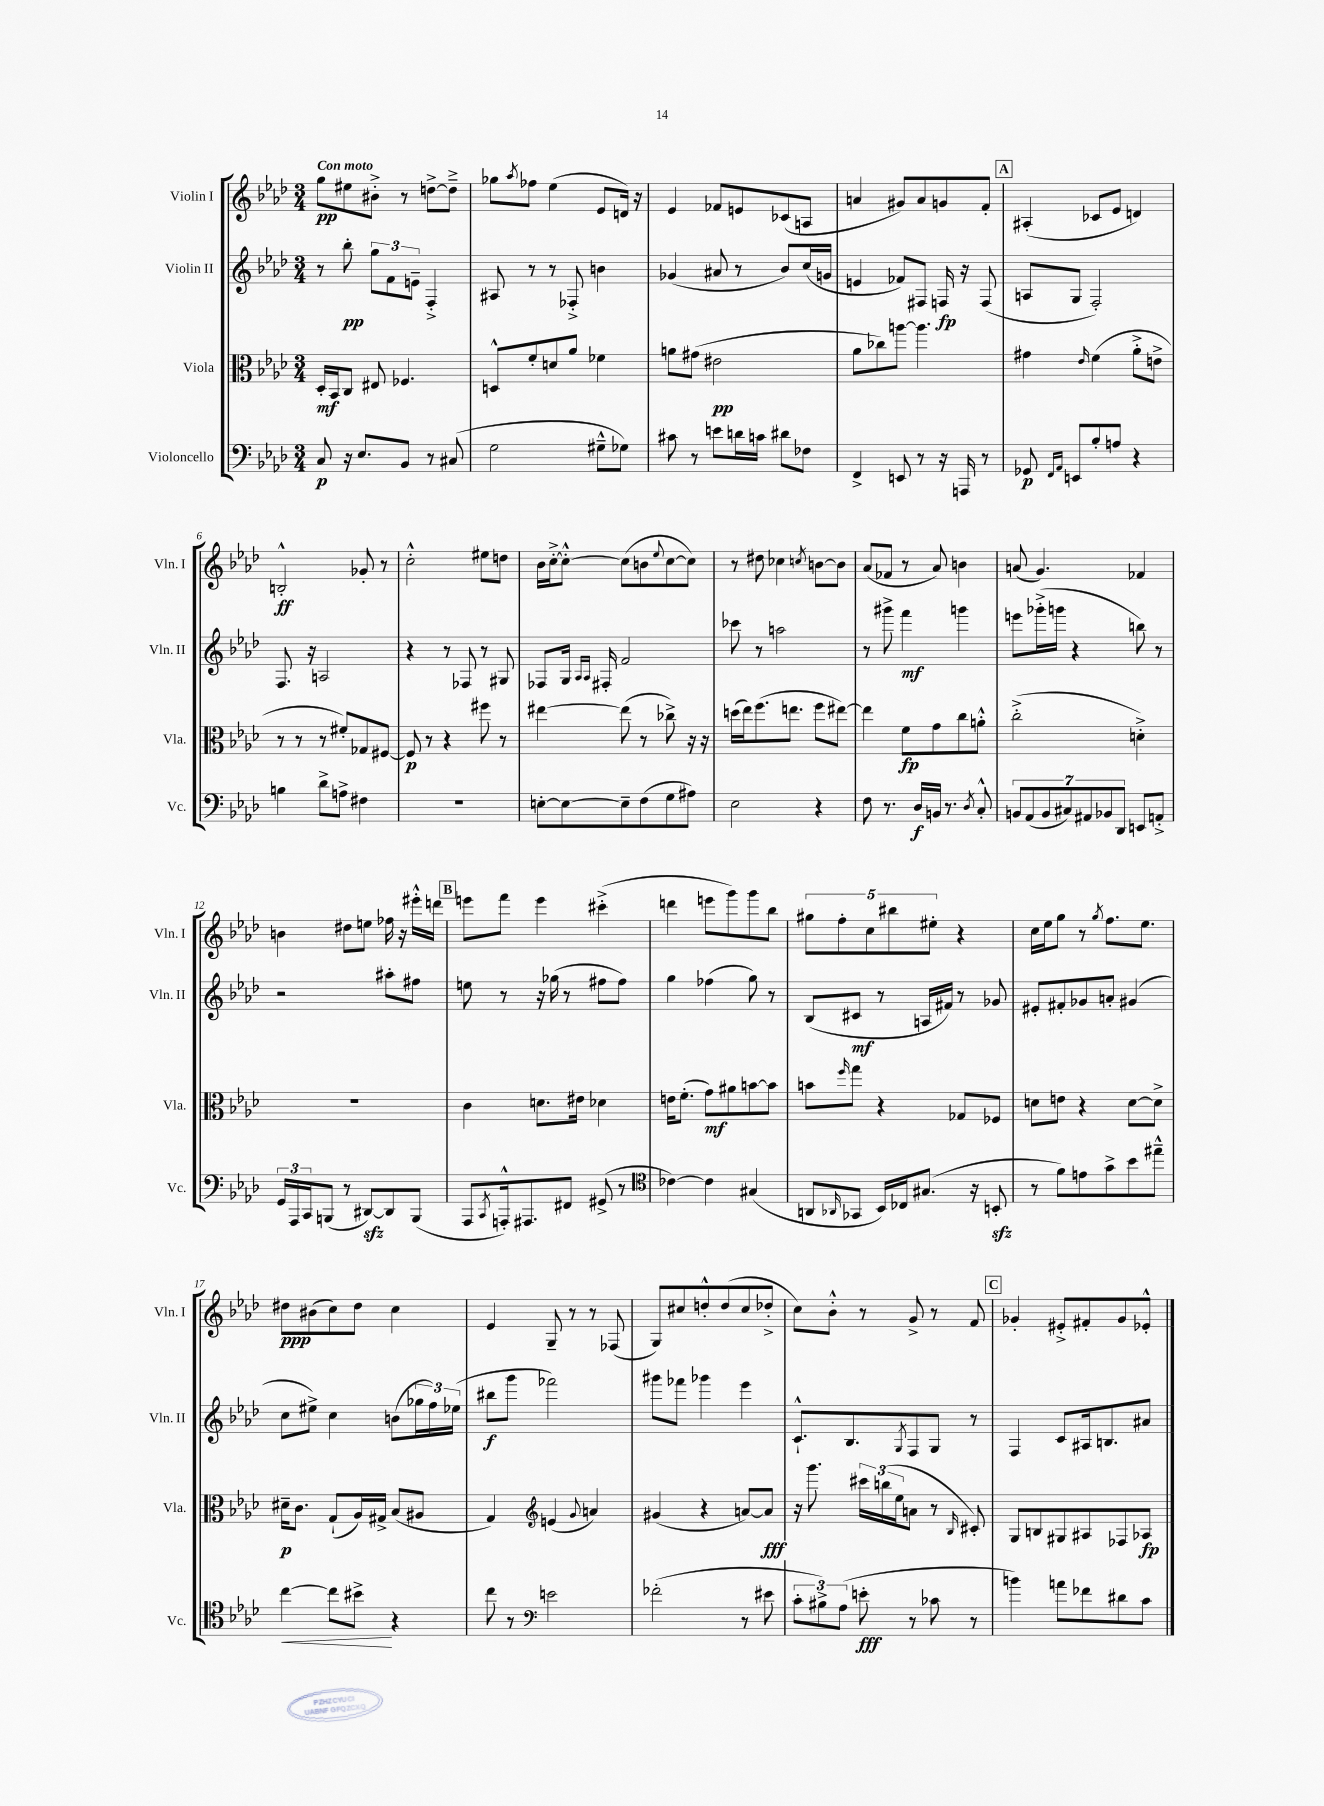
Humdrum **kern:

**kern	**kern	**kern	**kern
*staff4	*staff3	*staff2	*staff1
*clefF4	*clefC3	*clefG2	*clefG2
*k[b-e-a-d-]	*k[b-e-a-d-]	*k[b-e-a-d-]	*k[b-e-a-d-]
*M3/4	*M3/4	*M3/4	*M3/4
8C	16D-'	8r	8gg
.	16BB-	.	.
16r	8C	8bb-'	8ee#
8.E-	.	.	.
.	8E#	12gg	8b#'^
.	.	12f	.
8BB-	4.F-	.	8r
.	.	12e~	.
8r	.	4F'^	[8dd^
(8C#	.	.	8dd~^]
=	=	=	=
2G	8D^^	8A#	8gg-
.	.	.	8qaa-
.	8f'	8r	8ff-
.	8d	8r	(4ee-
.	8a-	8F-'^	.
8G#~^^	4f-	4b	8e-
8G-)	.	.	16d)
.	.	.	16r
=	=	=	=
8c#	8a	(4g-	4e-
8r	(8g#	.	.
8e	2e#	8a#	8f-
16d	.	8r	8e
16c	.	.	.
8d#	.	8b-)	(8c-
8F-	.	(16cc	8A
.	.	16g	.
=	=	=	=
4FF^	8a-	4e	4a
.	8cc-)	.	.
8EE	[8aa	8f-)	8g#)
8r	4.aa]	8F#	8a
16r	.	16F	8g
16AAA	.	16r	.
8r	.	(8F	8f'
=	=	=	=
8GG-	4g#	8A	(4A#'
16qqFF	.	.	.
16qqAA-	.	.	.
8EE	.	8G	.
.	16qqe-	.	.
8B-'	(4f	2F')	8c-
8A	.	.	8e-
4r	8a-'^	.	4d)
.	8e^	.	.
=	=	=	=
4B	8r	8.F	2B'^^
.	8r	.	.
.	.	16r	.
8d-^	8r	2A	.
8A^	8f#')	.	.
4F#	8G-	.	8g-'
.	[8F#	.	8r
=	=	=	=
2.r	8F#]	4r	2cc'^^
.	8r	.	.
.	4r	8r	.
.	.	8F-	.
.	8ff#	8r	8ee#
.	8r	8G#	8dd
=	=	=	=
[8E'	[4ee#	8F-	16b-
.	.	.	[16cc'^
8E_	.	16G	8cc'^^_
.	.	16qqA-	.
.	.	16qqA-	.
.	.	16F#'	.
8E~]	(8ee#]	2f	(8cc]
(8F	8r	.	8b
.	.	.	8qqee-
8G	8cc-^)	.	[8cc
8A#)	16r	.	8cc])
.	16r	.	.
=	=	=	=
2E-	(16dd	8ccc-	8r
.	16ee-)	.	.
.	(8.ff	8r	8dd#
.	.	2aa	4cc-
.	8.ee	.	.
.	.	.	8qcc
4r	8ff	.	[8b
.	[8ee#)	.	8b]
=	=	=	=
8F	4ee#]	8r	(8a-
8.r	.	8ggg#^	8f-
.	8f	4fff	8r
16D-	.	.	.
16BB	8g	.	8a-)
8.r	.	.	.
.	8cc	4ggg	4b
8qD-	.	.	.
8C'^^	8a'^^	.	.
=	=	=	=
14BB	(2cc'^	8eee	(8a
(14AA-	.	.	.
.	.	(16ggg-'^	4.g)
14BB	.	.	.
.	.	16ggg	.
14C#)	.	.	.
.	.	4r	.
14AA#	.	.	.
14BB-	.	.	.
14DD-	.	.	.
8EE	4d'^)	8bb)	4f-
8AA'^	.	8r	.
=	=	=	=
24GG	2.r	2r	4b
24AAA-	.	.	.
24CC	.	.	.
(8BBB	.	.	.
8r	.	.	8dd#
[8DD#)	.	.	8ee
8DD#]	.	8aa#'	16ff-
.	.	.	16r
(8BBB	.	8ff#	16eee#'^^
.	.	.	16ddd
=	=	=	=
8AAA-	4c	8ee	8eee
8qCC	.	.	.
16AAA'^^)	.	8r	8fff
8.AAA#	.	.	.
.	8.d	16r	4eee
.	.	(16gg-	.
8FF#	.	8r	.
.	16e#	.	.
(8GG#^	4d-	8ff#	(4ccc#'^
8r	.	8ff#)	.
=	=	=	=
*clefC4	*	*	*
[4c-)	16e	4gg	4ddd
.	(8.f'	.	.
4c-]	8g)	(4ff-	8eee
.	8a#	.	8ggg)
(4G#	[8b	8gg)	8ggg
.	8b]	8r	8bb-
=	=	=	=
8AA	8b	(8B-	10gg#
.	.	.	10ff'
16qqAA-	16qqff	.	.
8GG-	8gg	8c#	.
.	.	.	10cc
16BB-)	4r	8r	.
.	.	.	10bb#
16C-	.	.	.
(8.G#	.	16A	.
.	.	.	10ee#'
.	.	16f#)	.
.	8G-	8r	4r
16r	.	.	.
8BB'	8F-	8g-	.
=	=	=	=
8r	8d	8e#'	16cc
.	.	.	16ee-
8f)	8e	8f#'	8gg
8e	4r	8g-	8r
.	.	.	8qgg
8g^	.	8a'	8.ff
8b-	[8d	(4g#	.
.	.	.	8.ee-
8ee#~^^	8d^]	.	.
=	=	=	=
[4cc	16d#~	8cc	8dd#
.	8.c	.	.
.	.	8ee#^)	(8b#
8cc]	(8G`	4cc	8cc)
8b#^	16A-)	.	8dd#
.	16G#^	.	.
4r	(8B-	(8b	4cc
.	8A#	24gg-	.
.	.	24ff)	.
.	.	(24ee-	.
=	=	=	=
8cc	4G)	8bb#	4e-
8r	.	8ggg	.
*clefF4	*clefG2	*	*
2e	(4e	2fff-)	8G~
.	.	.	8r
.	8qqg	.	.
.	4a)	.	8r
.	.	.	(8F-
=	=	=	=
(2f-'	(4g#	8ggg#	8G)
.	.	8fff-	8cc#
.	4r	4ggg-	8dd'^^
.	.	.	(8dd
8r	[8a)	4eee-	8cc#
8e#	8a]	.	8dd-'^
=	=	=	=
12c'	16r	8.c`^^	8cc)
.	8.ggg	.	.
12B#^)	.	.	.
.	.	.	8b-'^^
(12A-	.	.	.
.	.	8.B-	.
8e'	24ccc#	.	8r
.	(24bb	.	.
.	24ee-	.	.
.	.	8qG	.
8r	8a	8F	8g^
8c-	8r	8G	8r
.	16qqB-	.	.
8r	8c#')	8r	8f
=	=	=	=
4b)	8G	4F	4g-'
.	8B	.	.
8a	8G#	8c	8e#'^
8f-	8A#	16A#	8f#'
.	.	8.B	.
8d#	8F-	.	8g-
8c	8A-	8a#	8e-'^^
==	==	==	==
*-	*-	*-	*-
